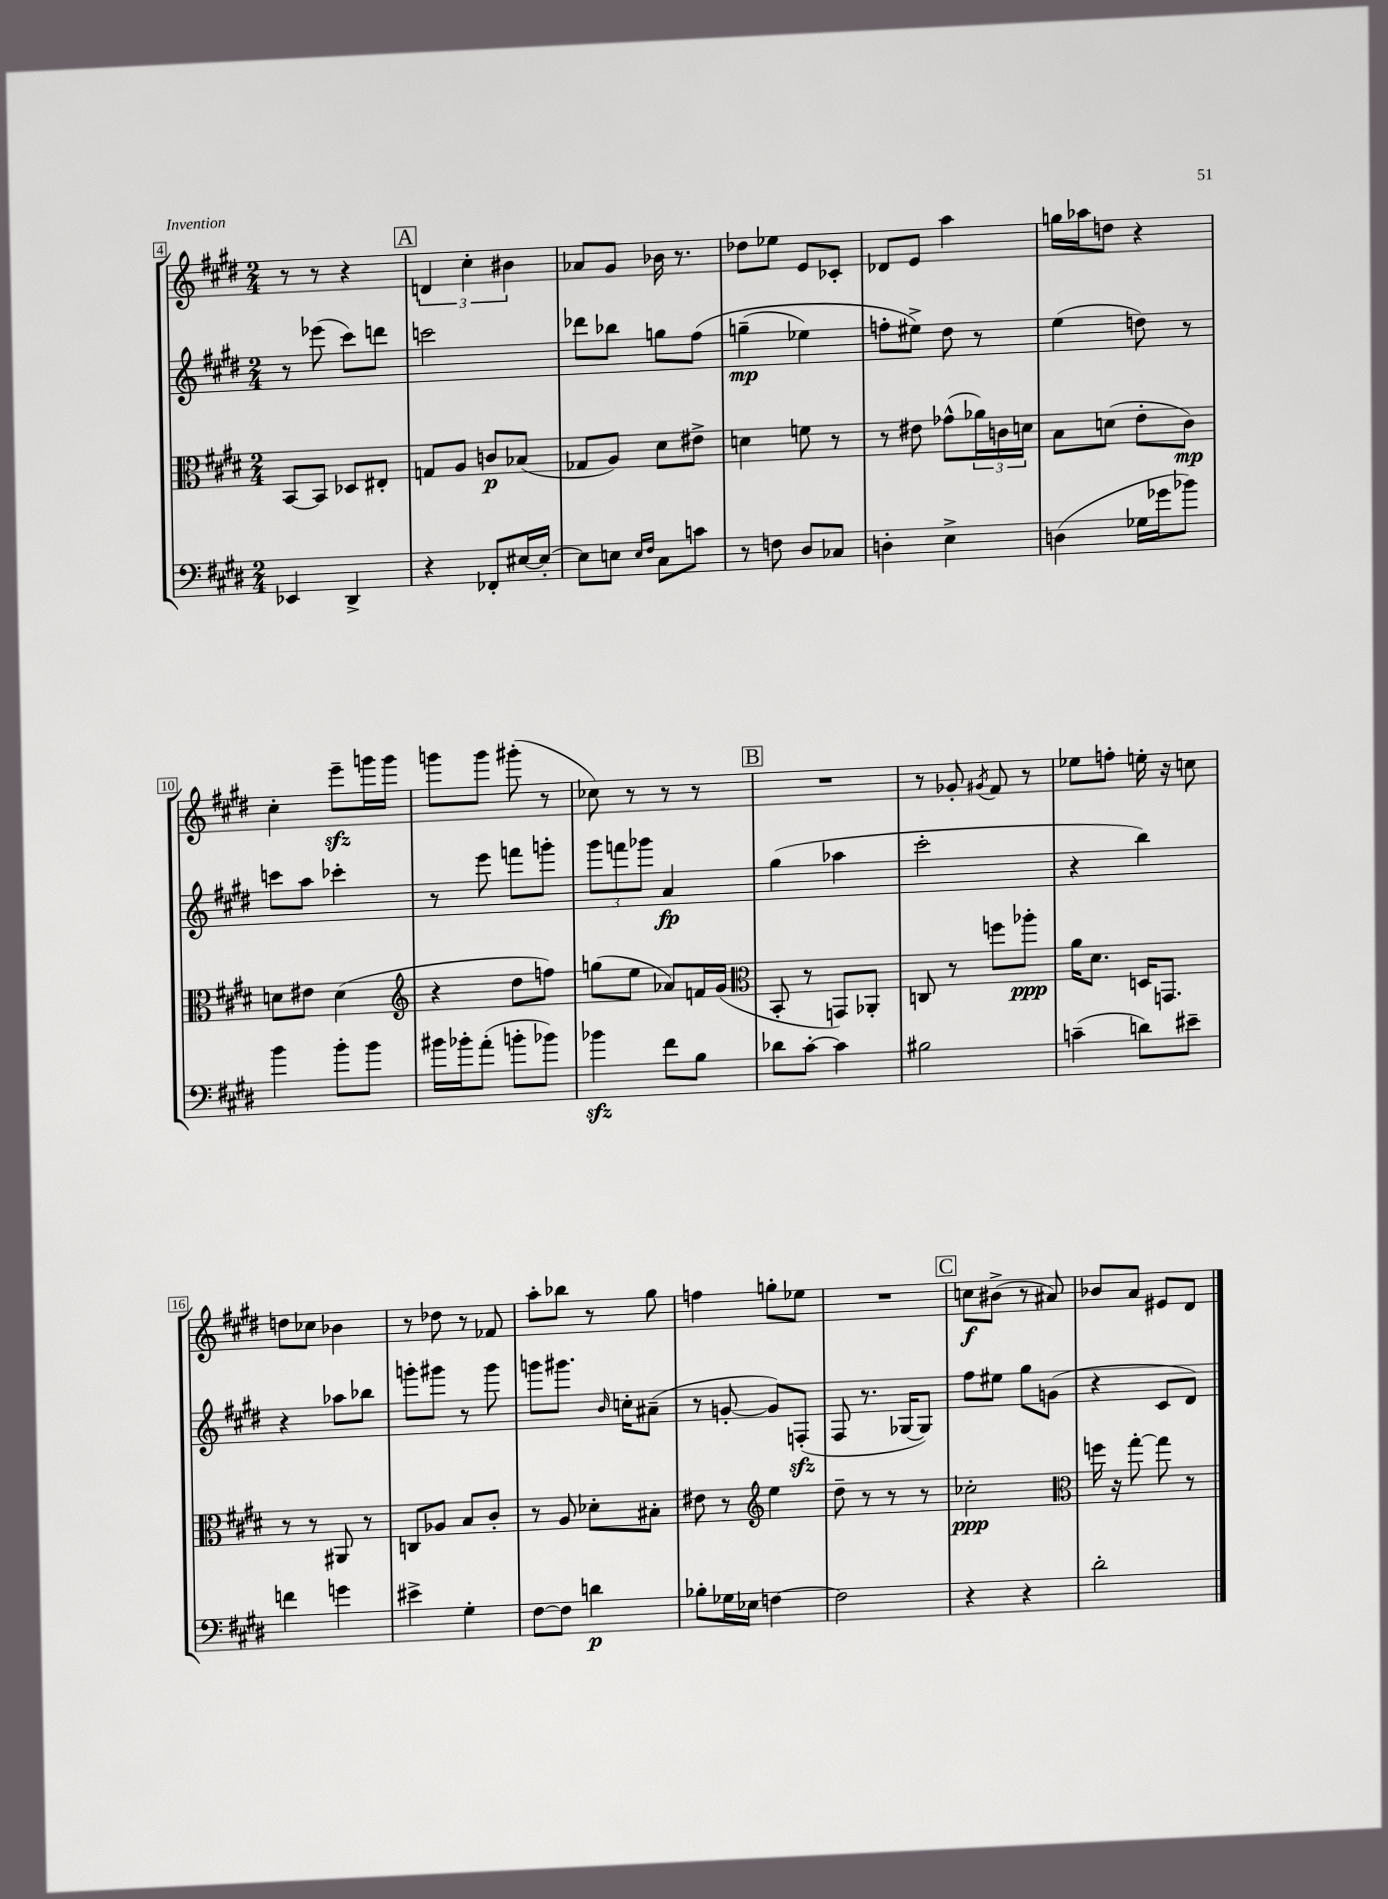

**kern	**dynam	**kern	**dynam	**kern	**dynam	**kern	**dynam
*part4	*part4	*part3	*part3	*part2	*part2	*part1	*part1
*staff4	*staff4	*staff3	*staff3	*staff2	*staff2	*staff1	*staff1
*clefF4	*	*clefC3	*	*clefG2	*	*clefG2	*
*k[f#c#g#d#]	*	*k[f#c#g#d#]	*	*k[f#c#g#d#]	*	*k[f#c#g#d#]	*
*M2/4	*	*M2/4	*	*M2/4	*	*M2/4	*
=4	=4	=4	=4	=4	=4	=4	=4
4EE-X/	.	[8BB/L	.	8r	.	8r	.
.	.	8BB/J]	.	(8eee-X\	.	8r	.
4DD#^/	.	8D-X/L	.	8ccc#\L)	.	4r	.
.	.	8E#X'/J	.	8dddn\J	.	.	.
!!LO:REH:place=s1:t=A
=5	=5	=5	=5	=5	=5	=5	=5
4r	.	8Gn/L	.	2cccn\	.	6dn/	.
.	.	8A/J	.	.	.	.	.
.	.	.	.	.	.	6cc#'\	.
8FF-X'/L	.	8cn/L	p	.	.	.	.
.	.	.	.	.	.	6b#X\	.
[16E#X/L	.	(8B-X/J	.	.	.	.	.
16E#'/JJ_	.	.	.	.	.	.	.
=6	=6	=6	=6	=6	=6	=6	=6
8E#\L]	.	8G-X/L	.	8ddd-X\L	.	8a-X/L	.
8En\J	.	8A/J)	.	8bb-X\J	.	8g#/J	.
16qqE/LL	.	.	.	.	.	.	.
16qqF#/JJ	.	.	.	.	.	.	.
8C#\L	.	8d#\L	.	8ggn\L	.	16b-X\	.
.	.	.	.	.	.	8.r	.
8cn\J	.	8e#X^\J	.	(8ff#\J	.	.	.
=7	=7	=7	=7	=7	=7	=7	=7
8r	.	4dn\	.	(4ggn~\	mp	8dd-X\L	.
8Fn\	.	.	.	.	.	8ee-X\J	.
8D#/L	.	8fn\	.	4ee-X\)	.	8e/L	.
8C-X/J	.	8r	.	.	.	8c-X'/J	.
=8	=8	=8	=8	=8	=8	=8	=8
4Dn'\	.	8r	.	8ffn'\L	.	8d-X/L	.
.	.	8e#X\	.	8ee#X^\J)	.	8e/J	.
4E^\	.	(8g-X^^\L	.	8dd#\	.	4aa\	.
.	.	24a-X\L)	.	8r	.	.	.
.	.	24cn\	.	.	.	.	.
.	.	24dn\JJ	.	.	.	.	.
=9	=9	=9	=9	=9	=9	=9	=9
(4Dn\	.	8B\L	.	(4ee\	.	16ggn\LL	.
.	.	.	.	.	.	16aa-X\J	.
.	.	(8dn\J	.	.	.	8ddn\J	.
16G-X\LL	.	8e'\L	.	8ddn\)	.	4r	.
16g-X\J	.	.	.	.	.	.	.
8b-X\J)	.	8c#\J)	mp	8r	.	.	.
!!LO:LB:g=z
=10	=10	=10	=10	=10	=10	=10	=10
4b\	.	8dn\L	.	8cccn\L	.	4cc#'\	.
.	.	8e#X\J	.	8aa\J	.	.	.
8b'\L	.	(4d\	.	4ccc-X'\	.	8eeezz~\L	.
8b\J	.	.	.	.	.	16gggn\L	.
.	.	.	.	.	.	16ggg\JJ	.
=11	=11	=11	=11	=11	=11	=11	=11
*	*	*clefG2	*	*	*	*	*
16b#X\LL	.	4r	.	8r	.	8gggn\L	.
16b-X'\J	.	.	.	.	.	.	.
(8a'\J	.	.	.	8eee\	.	8ggg\J	.
8bn'\L	.	8dd#\L	.	8fffn\L	.	(8ggg#X'\	.
8b-X\J)	.	8ffn\J)	.	8gggn'\J	.	8r	.
=12	=12	=12	=12	=12	=12	=12	=12
4b-Xzz\	.	(8ggn\L	.	12ggg#\L	.	8cc-X\)	.
.	.	.	.	12fffn\	.	.	.
.	.	8ee\J	.	.	.	8r	.
.	.	.	.	12ggg-X\J	.	.	.
8f#\L	.	8a-X/L)	.	4a/	fp	8r	.
8B\J	.	16fn/L	.	.	.	8r	.
.	.	(16g#/JJ	.	.	.	.	.
!!LO:REH:place=s1:t=B
=13	=13	=13	=13	=13	=13	=13	=13
*	*	*clefC3	*	*	*	*	*
8d-X\L	.	8BB'/	.	(4gg#\	.	2r	.
[8c#'\J	.	8r	.	.	.	.	.
4c#\]	.	8GGn/L)	.	4aa-X\	.	.	.
.	.	8AA-X'/J	.	.	.	.	.
=14	=14	=14	=14	=14	=14	=14	=14
2B#X\	.	8Cn/	.	2ccc#'\	.	8r	.
.	.	8r	.	.	.	8g-X'/	.
.	.	.	.	.	.	8qg#X/	.
.	.	8ffn\L	.	.	.	8f#/	.
.	.	8aa-X'\J	ppp	.	.	8r	.
=15	=15	=15	=15	=15	=15	=15	=15
(4cn~\	.	16a\KL	.	4r	.	8ee-X\L	.
.	.	8.d#\J	.	.	.	.	.
.	.	.	.	.	.	8ffn'\J	.
8dn\L)	.	16Dn/KL	.	4bb\)	.	16een'\	.
.	.	8.GGn/J	.	.	.	16r	.
8e#X~\J	.	.	.	.	.	8ccn\	.
!!LO:LB:g=z
=16	=16	=16	=16	=16	=16	=16	=16
4fn\	.	8r	.	4r	.	8ddn\L	.
.	.	8r	.	.	.	8cc-X\J	.
4gn\	.	8AA#X/	.	8aa-X\L	.	4b-X\	.
.	.	8r	.	8bb-X\J	.	.	.
=17	=17	=17	=17	=17	=17	=17	=17
4e#X^\	.	8Cn/L	.	8gggn'\L	.	8r	.
.	.	8A-X/J	.	8ggg#X\J	.	8dd-X\	.
4G#'\	.	8B/L	.	8r	.	8r	.
.	.	8c#'/J	.	8ggg#\	.	8f-X/	.
=18	=18	=18	=18	=18	=18	=18	=18
[8F#\L	.	8r	.	8gggn\L	.	8aa'\L	.
8F#\J]	.	8A/	.	8.ggg#X\J	.	8bb-X\J	.
4dn\	p	8d-X'\L	.	.	.	8r	.
.	.	.	.	16qqb/	.	.	.
.	.	.	.	16ccn'\KL	.	.	.
.	.	8B#X'\J	.	(8a#X~\J	.	8gg#\	.
=19	=19	=19	=19	=19	=19	=19	=19
8B-X'\L	.	8e#X\	.	8r	.	4ffn\	.
16G-X\L	.	8r	.	[8gn'/	.	.	.
16E-X\JJ	.	.	.	.	.	.	.
*	*	*clefG2	*	*	*	*	*
[4Fn\	.	4ee\	.	8g/L])	.	8ggn'\L	.
.	.	.	.	(8Fnzz'/J	.	8ee-X\J	.
=20	=20	=20	=20	=20	=20	=20	=20
2F\]	.	8dd#~\	.	8F#/	.	2r	.
.	.	8r	.	8.r	.	.	.
.	.	8r	.	.	.	.	.
.	.	.	.	[16G-X/KL	.	.	.
.	.	8r	.	8G-/J])	.	.	.
!!LO:REH:place=s1:t=C
=21	=21	=21	=21	=21	=21	=21	=21
4r	.	2cc-X'\	ppp	8ff#\L	.	8ccn\L	f
.	.	.	.	8ee#X\J	.	(8b#X^\J	.
4r	.	.	.	8gg#\L	.	8r	.
.	.	.	.	(8gn\J	.	8a#X/)	.
=22	=22	=22	=22	=22	=22	=22	=22
*	*	*clefC3	*	*	*	*	*
2d#'\	.	16ffn\	.	4r	.	8b-X/L	.
.	.	16r	.	.	.	.	.
.	.	[8gg#'\	.	.	.	8a/J	.
.	.	8gg#\]	.	8c#/L	.	8e#X/L	.
.	.	8r	.	8d#/J)	.	8d#/J	.
==	==	==	==	==	==	==	==
*-	*-	*-	*-	*-	*-	*-	*-
